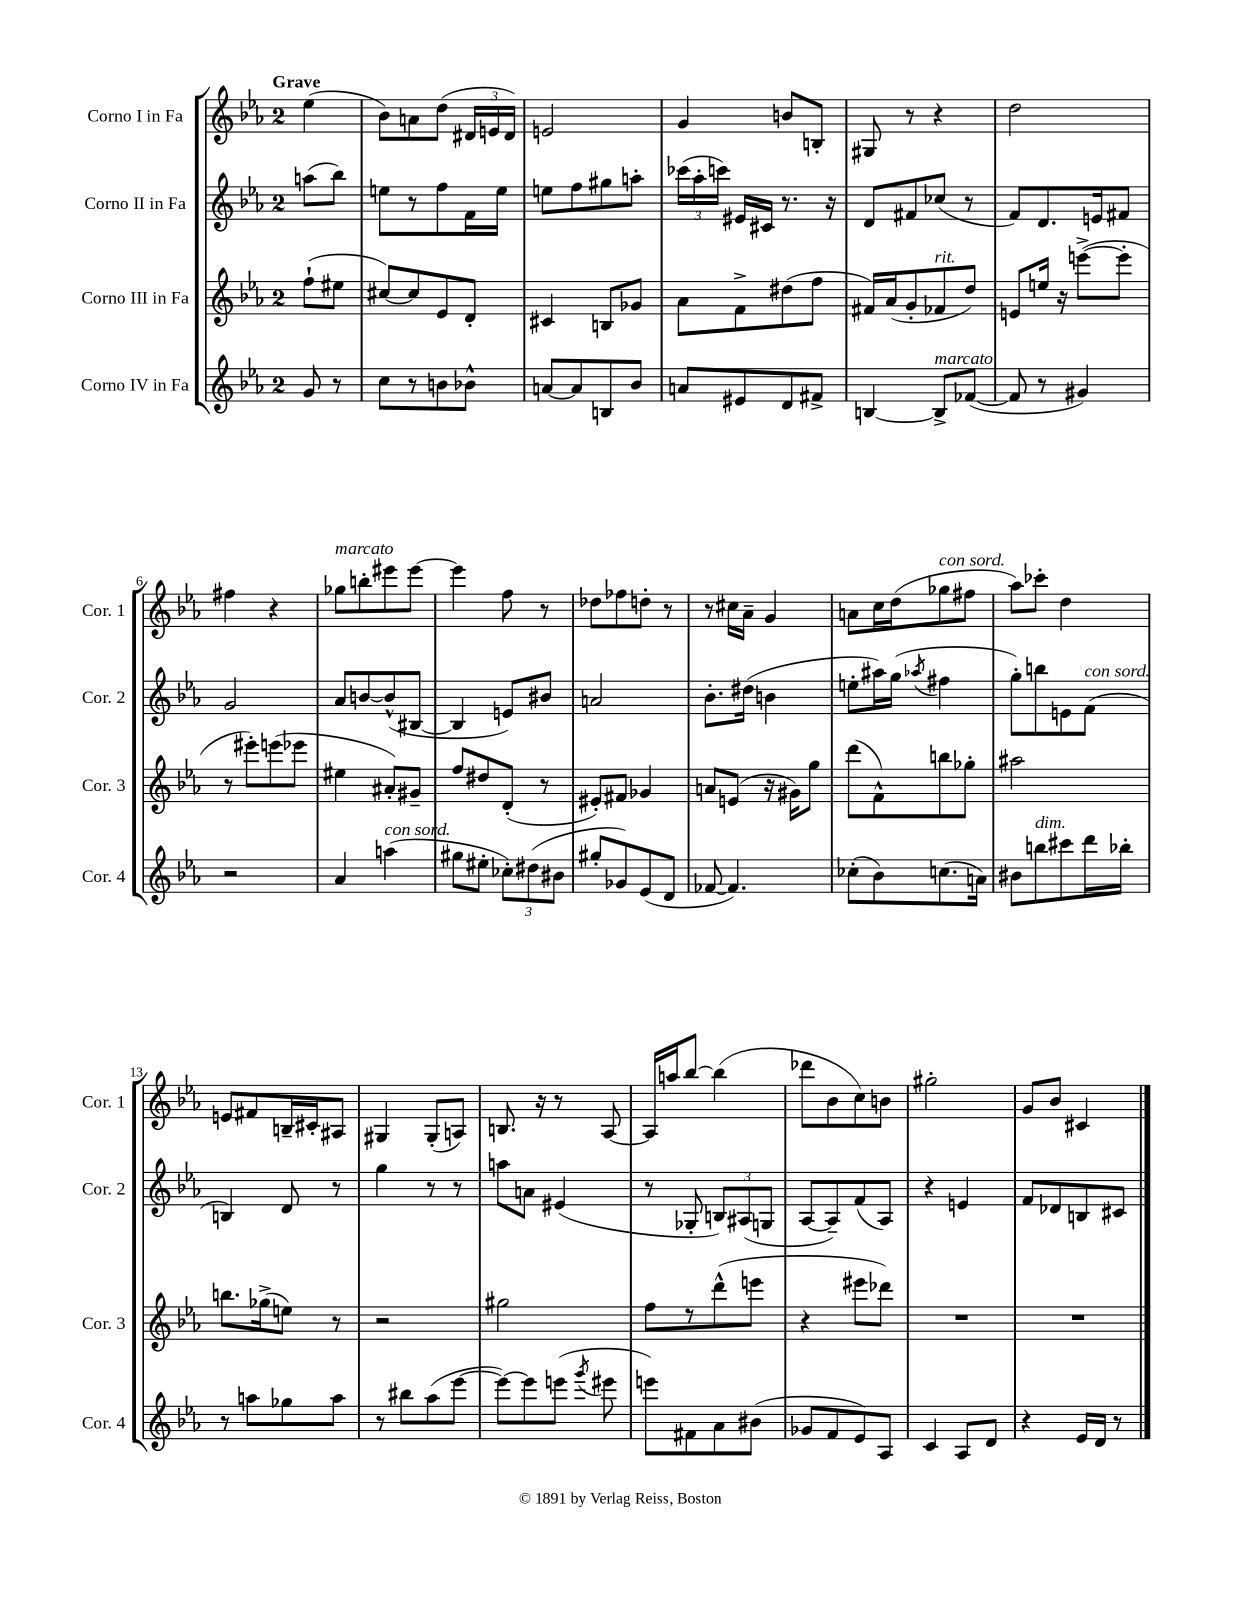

**kern	**kern	**kern	**kern
*staff4	*staff3	*staff2	*staff1
*clefG2	*clefG2	*clefG2	*clefG2
*k[b-e-a-]	*k[b-e-a-]	*k[b-e-a-]	*k[b-e-a-]
*M2/4	*M2/4	*M2/4	*M2/4
8g/	(8ff`\L	(8aa\L	(4ee-\
8r	8ee#\J	8bb-\J)	.
=	=	=	=
8cc\L	[8cc#/L)	8ee\L	8b-\L)
8r	8cc#/]	8r	8a\
8b\	8e-/	8ff\	(8dd\J
8b-^^\J	8d'/J	16f\L	24d#/LL
.	.	.	24e/
.	.	16ee\JJ	.
.	.	.	24d#/JJ)
=	=	=	=
[8a/L	4c#/	8ee\L	2e/
8a/]	.	8ff\	.
8B/	8B/L	8gg#\	.
8b-/J	8g-/J	8aa'\J	.
=	=	=	=
8a/L	8a-\L	(24ccc-\LL	4g/
.	.	24aa-'\	.
.	.	24ccc\JJ)	.
8e#/	8f^\	16e#/LL	.
.	.	16c#/JJ	.
8d/	(8dd#\	8.r	8b/L
8f#^/J	8ff\J	.	8B'/J
.	.	16r	.
=	=	=	=
[4B/	16f#/LL)	8d/L	8G#/
.	(16a-/J	.	.
.	8g'/	8f#/	8r
8B^/]L	8f-/	(8cc-/J	4r
([8f-/J	8dd/J)	8r	.
=	=	=	=
8f-/]	8e/L	8f/L)	2dd\
8r	16ee/Jk	8.d/	.
.	16r	.	.
4g#/)	([8eee^\L	.	.
.	.	16e/k	.
.	8eee'\]J	8f#/J	.
=	=	=	=
2r	8r	2g/	4ff#\
.	8eee#'\L)	.	.
.	(8eee\	.	4r
.	8eee-\J	.	.
=	=	=	=
4a-/	4ee#\	8a-/L	8gg-\L
.	.	[8b/	8bb'\
(4aa\	8a#'/L)	(8b^^/]	8eee#\
.	8g#~/J	[8B#/J	[8eee#\J
=	=	=	=
8gg#\L	8ff/L	4B#/]	4eee#\]
8ee#'\J	8dd#/	.	.
12cc-'\L)	(8d'/J	8e/L)	8ff\
(12dd#\	.	.	.
.	8r	8b#/J	8r
12b#\J	.	.	.
=	=	=	=
8gg#'/L	8e#'/L)	2a/	8dd-\L
8g-/)	8f#/J	.	8ff-\
(8e-/	4g-/	.	8dd'\J
8d/J	.	.	8r
=	=	=	=
[8f-/	8a/L	8.b-'\L	8r
4.f-/])	(8e/J	.	16cc#\LL
.	.	(16dd#\Jk	16a-~\JJ
.	16r	4b\	4g/
.	16g#\LK)	.	.
.	8gg\J	.	.
=	=	=	=
(8cc-'\L	(8ddd\L	8ee'\L	8a\L
8b-\)	8f^^\)	16aa#\L)	16cc\L
.	.	(16gg\JJ	(16dd\J
.	.	8qaa-/	.
(8.cc\	8bb\	4ff#\	8gg-\
.	8gg-'\J	.	8ff#\J
16a\Jk)	.	.	.
=	=	=	=
8b#\L	2aa#\	8gg'\L)	8aa-\L)
8bb\	.	8bb\	8ccc-'\J
8ccc#\	.	8e\	4dd\
16ddd\L	.	(8f\J	.
16bb-'\JJ	.	.	.
=	=	=	=
8r	8.bb\L	4B/)	8e/L
8aa\L	.	.	8f#/
.	(16gg-^\k	.	.
8gg-\	8ee\J)	8d/	16B~/L
.	.	.	16c#'/J
8aa\J	8r	8r	8A#/J
=	=	=	=
8r	2r	4gg\	4G#/
8bb#\L	.	.	.
(8aa-\	.	8r	(8G#'/L
[8eee-\J	.	8r	8A/J)
=	=	=	=
8eee-\_L)	2gg#\	8aa\L	8.B/
8eee-\]	.	8a\J	.
.	.	.	16r
(8eee\J	.	(4e#/	8r
8qggg/	.	.	.
8eee#\	.	.	[8A-/
=	=	=	=
8eee\L)	8ff\L	8r	16A-/]LL
.	.	.	16aa/J
8f#\	8r	8G-'/	[8bb-/J
8a-\	(8ddd^^\	12B/L)	(4bb-\]
.	.	(12A#/	.
(8b#\J	8eee\J	.	.
.	.	12G/J	.
=	=	=	=
8g-/L	4r	[8A-/L	8ddd-\L
8f/	.	8A-~/])	8b-\
8e-/)	8eee#\L	(8f/	8cc\)
8A-/J	8ddd-\J)	8A-/J)	8b\J
=	=	=	=
4c/	2r	4r	2gg#'\
8A-/L	.	4e/	.
8d/J	.	.	.
=	=	=	=
4r	2r	8f/L	8g/L
.	.	8d-/	8b-/J
16e-/LL	.	8B/	4c#/
16d/JJ	.	.	.
8r	.	8c#/J	.
==	==	==	==
*-	*-	*-	*-
